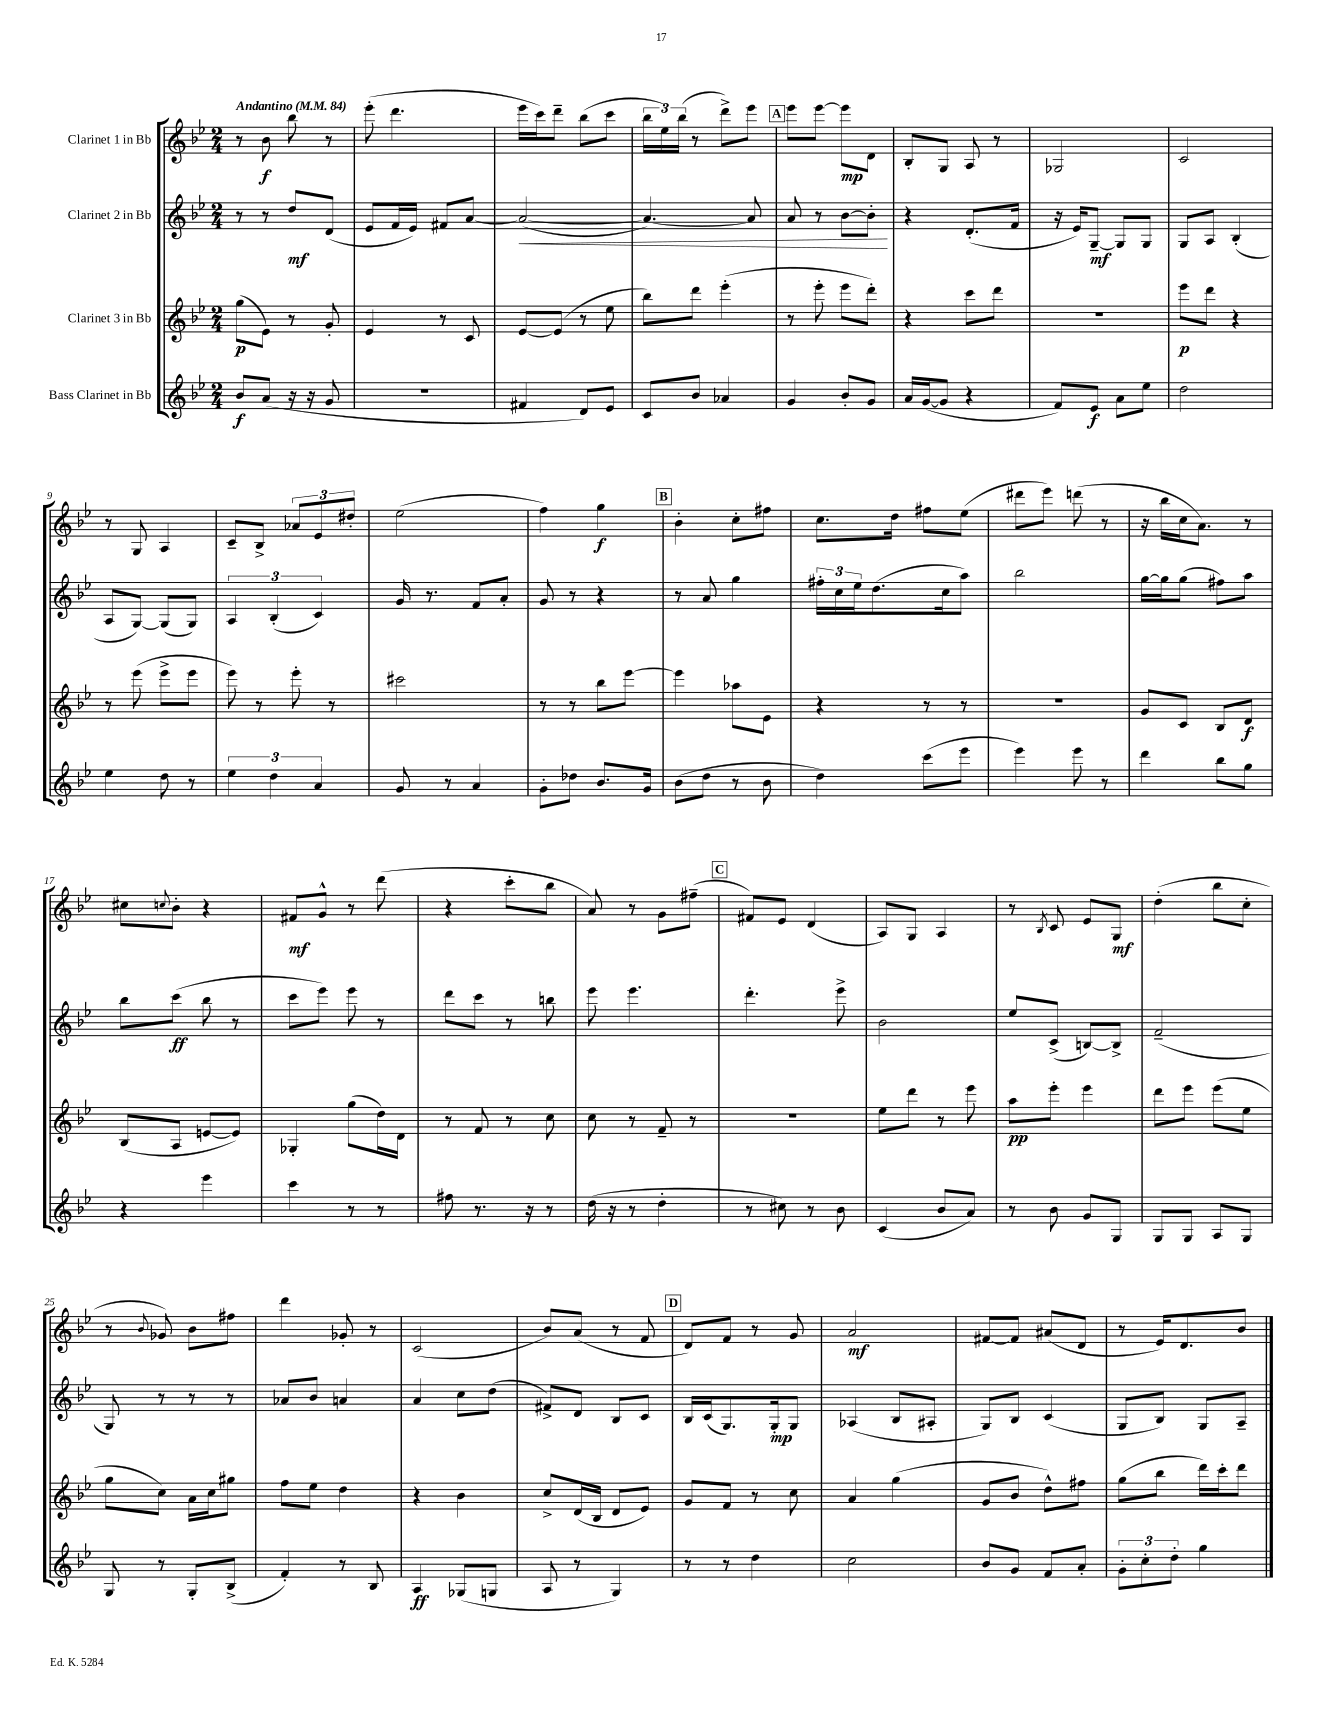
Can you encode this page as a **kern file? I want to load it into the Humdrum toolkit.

**kern	**kern	**kern	**kern
*staff4	*staff3	*staff2	*staff1
*clefG2	*clefG2	*clefG2	*clefG2
*k[b-e-]	*k[b-e-]	*k[b-e-]	*k[b-e-]
*M2/4	*M2/4	*M2/4	*M2/4
*MM84	*MM84	*MM84	*MM84
8b-	(8gg	8r	8r
(8a	8e-)	8r	8b-
16r	8r	8dd	8bb-
16r	.	.	.
8g	8g'	(8d	8r
=	=	=	=
2r	4e-	8e-	(8eee-'
.	.	16f	4.ddd
.	.	16e-)	.
.	8r	8f#	.
.	8c	[8a	.
=	=	=	=
4f#	[8e-	(2a_	16eee-
.	.	.	16ccc)
.	(8e-]	.	8ddd~
8d)	8r	.	(8bb-
8e-	8ee-	.	8ccc
=	=	=	=
8c	8bb-)	4.a_)	24bb-
.	.	.	24ee-)
.	.	.	(24bb-
8b-	8ddd	.	8r
4a-	(4eee-'	.	8ddd^)
.	.	8a]	8eee-
=	=	=	=
4g	8r	8a	8eee-
.	8eee-'	8r	[8eee-
8b-'	8eee-	[8b-	8eee-]
8g	8ddd')	8b-']	8d
=	=	=	=
16a	4r	4r	8B-'
([16g	.	.	.
8g]	.	.	8G
4r	8ccc	(8.d'	8A
.	8ddd	.	8r
.	.	16f	.
=	=	=	=
8f)	2r	16r	2G-
.	.	16e-)	.
8e-	.	[8G~	.
8a	.	8G]	.
8ee-	.	8G	.
=	=	=	=
2dd	8eee-	8G	2c
.	8ddd	8A	.
.	4r	(4B-'	.
=	=	=	=
4ee-	8r	8A	8r
.	(8eee-	[8G)	8G
8dd	8eee-^	(8G]	4A
8r	8eee-	8G)	.
=	=	=	=
6ee-	8eee-)	6A	8c~
.	8r	.	8B-^
6dd	.	(6B-'	.
.	8eee-'	.	12a-
6a	.	6c)	12e-
.	8r	.	.
.	.	.	12dd#'
=	=	=	=
8g	2ccc#	16g	(2ee-
.	.	8.r	.
8r	.	.	.
4a	.	8f	.
.	.	8a'	.
=	=	=	=
8g'	8r	8g	4ff)
8dd-	8r	8r	.
8.b-	8bb-	4r	4gg
.	[8eee-	.	.
16g	.	.	.
=	=	=	=
(8b-	4eee-]	8r	4b-'
8dd	.	8a	.
8r	8aa-	4gg	8cc'
8b-	8e-	.	8ff#
=	=	=	=
4dd)	4r	24ff#'	8.cc
.	.	24cc	.
.	.	24ee-	.
.	.	(8.dd	.
.	.	.	16dd
(8ccc	8r	.	8ff#
.	.	16cc	.
8eee-	8r	8aa)	(8ee-
=	=	=	=
4eee-)	2r	2bb-	8ddd#
.	.	.	8eee-)
8eee-	.	.	(8ddd
8r	.	.	8r
=	=	=	=
4ddd	8g	[16gg	16r
.	.	16gg]	16bb-
.	8c	(8gg	16cc
.	.	.	8.a)
8bb-	8B-	8ff#)	.
8gg	8d	8aa	8r
=	=	=	=
4r	(8B-	8bb-	8cc#
.	.	.	8qqcc
.	8A	(8ccc	8b-'
4eee-	[8e	8bb-	4r
.	8e])	8r	.
=	=	=	=
4ccc	4G-'	8ccc	8f#
.	.	8eee-)	8g^^
8r	(8gg	8eee-	8r
8r	16dd)	8r	(8ddd
.	16d	.	.
=	=	=	=
8ff#	8r	8ddd	4r
8.r	8f	8ccc	.
.	8r	8r	8ccc'
16r	.	.	.
8r	8cc	8bb	8bb-
=	=	=	=
(16dd	8cc	8eee-	8a)
16r	.	.	.
8r	8r	4.eee-	8r
4dd'	8f~	.	8g
.	8r	.	(8ff#~
=	=	=	=
8r	2r	4.ddd'	8f#)
8cc#)	.	.	8e-
8r	.	.	(4d
8b-	.	8eee-^	.
=	=	=	=
(4c	8ee-	2b-	8A)
.	8ddd	.	8G
8b-	8r	.	4A
8a)	8eee-	.	.
=	=	=	=
8r	8aa	8ee-	8r
.	.	.	8qB-
8b-	8eee-'	(8c^	8c
8g	4eee-	[8B)	8e-
8G	.	8B^]	8G
=	=	=	=
8G	8ddd	(2f~	(4dd'
8G	8eee-	.	.
8A	(8eee-	.	8bb-
8G	8ee-	.	8cc'
=	=	=	=
8G	8gg	8G)	8r
.	.	.	8qqb-
8r	8cc)	8r	8g-)
8G'	16a	8r	8b-
.	16cc	.	.
(8B-^	8gg#	8r	8ff#
=	=	=	=
4f')	8ff	8a-	4ddd
.	8ee-	8b-	.
8r	4dd	4a	8g-'
8B-	.	.	8r
=	=	=	=
4A	4r	4a	(2c
(8G-	4b-	8cc	.
8G	.	(8dd	.
=	=	=	=
8A	8cc^	8f#^)	8b-)
8r	(16d	8d	(8a
.	16B-	.	.
4G)	8d	8B-	8r
.	8e-)	8c	8f
=	=	=	=
8r	8g	16B-	8d)
.	.	(16c	.
8r	8f	8.G)	8f
4dd	8r	.	8r
.	.	16G'	.
.	8cc	8G	8g
=	=	=	=
2cc	4a	(4A-	2a
.	(4gg	8B-	.
.	.	8A#'	.
=	=	=	=
8b-	8g	8G)	[8f#
8g	8b-	8B-	8f#]
8f	8dd^^)	(4c	(8a#
8a'	8ff#	.	8d
=	=	=	=
12g'	(8gg	8G	8r
12cc'	.	.	.
.	8bb-	8B-)	16e-)
12dd'	.	.	.
.	.	.	8.d
4gg	16ddd)	8G	.
.	16ccc'	.	.
.	8ddd	8A~	8b-
==	==	==	==
*-	*-	*-	*-
